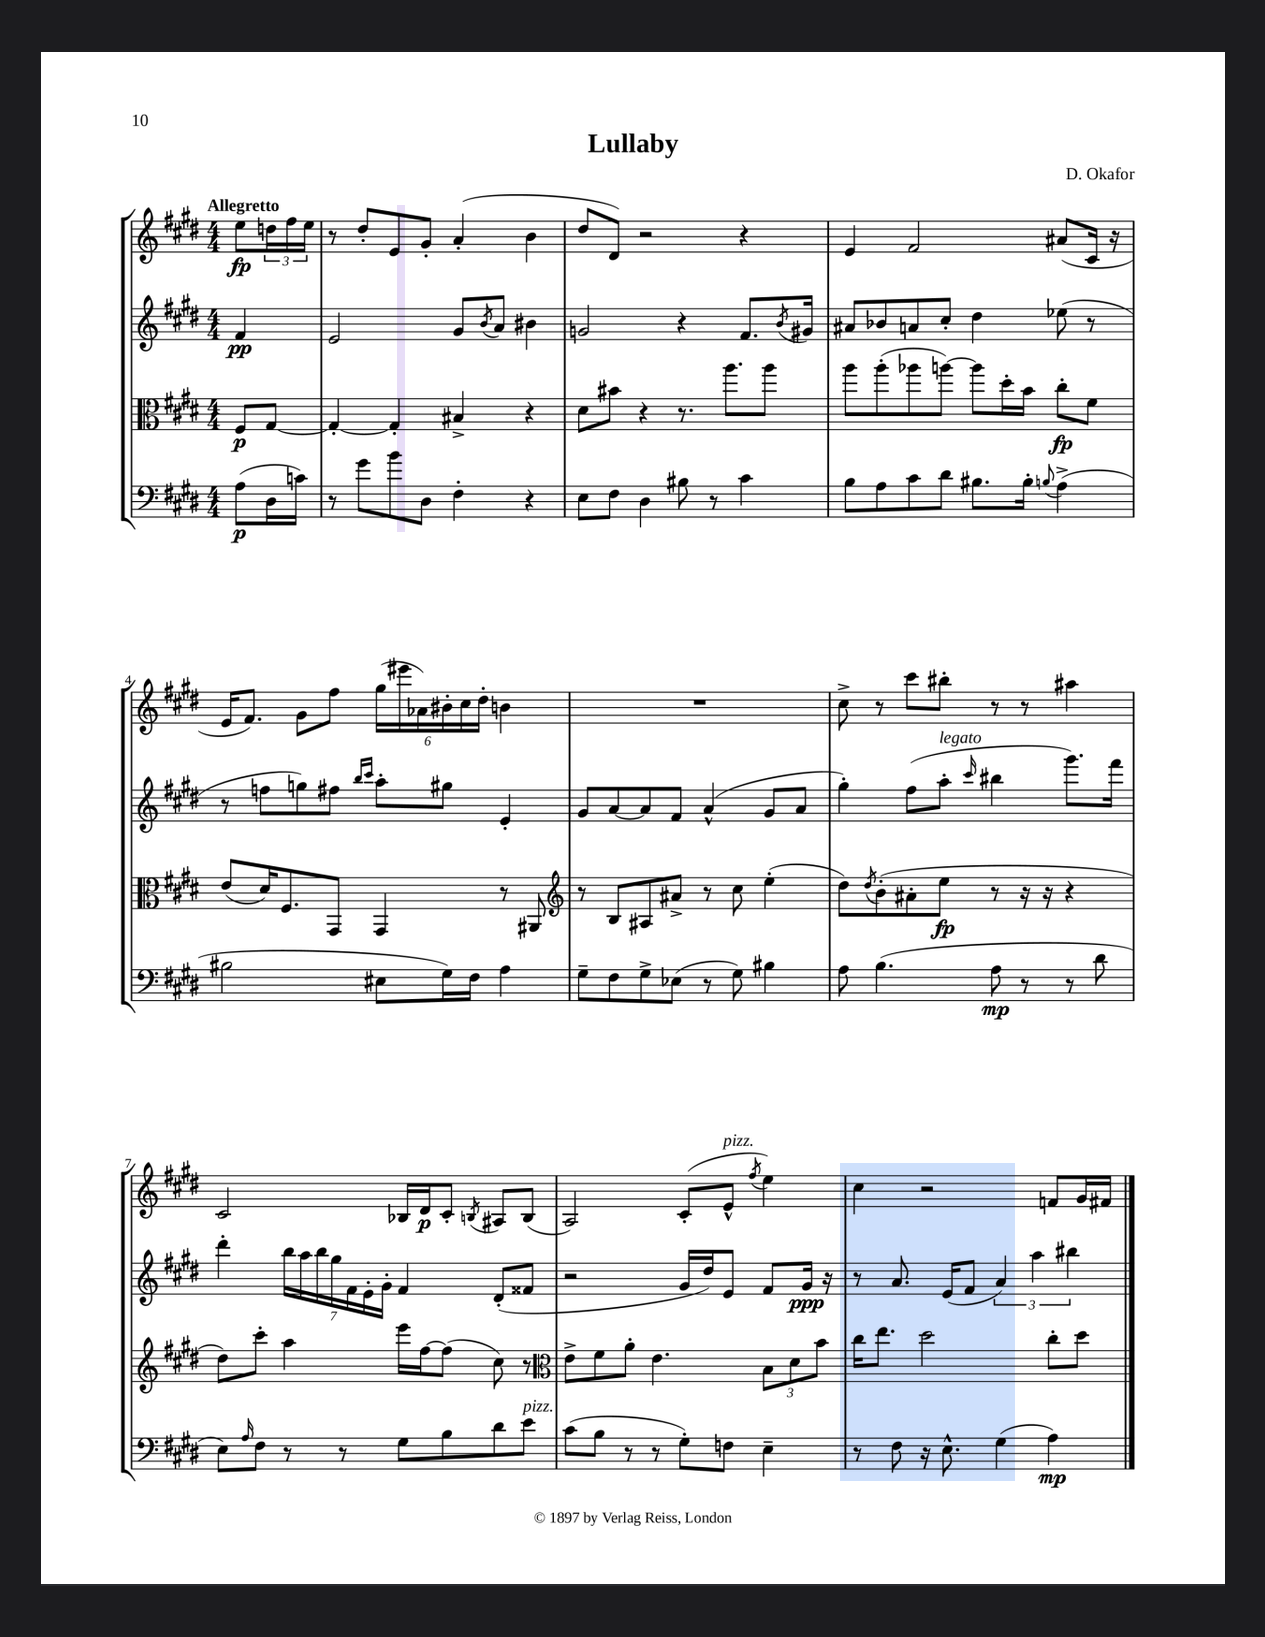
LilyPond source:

\header { title = "Lullaby" composer = "D. Okafor" }
<<
\new StaffGroup <<
\new Staff = "s0" {
    \clef treble \key e \major \numericTimeSignature \time 4/4 \partial 4 \tempo "Allegretto"
    e''8\fp \tuplet 3/2 { d''16 fis''16 e''16 } |
    r8 dis''8-. e'8 gis'8-. a'4-.( b'4 |
    dis''8 dis'8) r2 r4 |
    e'4 fis'2 ais'8( cis'16 r16 |
    e'16 fis'8.) gis'8 fis''8 \tuplet 6/4 { gis''16( eis'''16 aes'16) bis'16-. cis''16 dis''16-. } b'4 |
    R1 |
    cis''8-> r8 cis'''8 bis''8-. r8 r8 ais''4 |
    cis'2 bes16 dis'16\p cis'8-. \acciaccatura { b8 } ais8 b8( |
    a2) cis'8-.( e'8-^^\markup { \italic "pizz." } \acciaccatura { fis''8 } e''4) |
    cis''4 r2 f'8 gis'16 fis'16 \bar "|." |
}
\new Staff = "s1" {
    \clef treble \key e \major \numericTimeSignature \time 4/4 \partial 4
    fis'4\pp |
    e'2 gis'8 \acciaccatura { b'8 } a'8 bis'4 |
    g'2 r4 fis'8. \acciaccatura { b'8 } gis'16 |
    ais'8 bes'8 a'8 cis''8-. dis''4 ees''8( r8 |
    r8 f''8 g''8) fis''8 \grace { b''16 cis'''16 } a''8-. gis''8 e'4-. |
    gis'8 a'8~ a'8 fis'8 a'4-^( gis'8 a'8 |
    gis''4-.) fis''8( a''8-.^\markup { \italic "legato" } \grace { cis'''16 } bis''4 gis'''8.) fis'''16 |
    dis'''4-. \tuplet 7/4 { b''16 a''16 b''16 gis''16 fis'16 e'16-. gis'16-. } fis'4 dis'8-.( fisis'8 |
    r2 gis'16 dis''16) e'8 fis'8 gis'16\ppp r16 |
    r8 a'8. e'16( fis'8 \tuplet 3/2 { a'4) a''4 bis''4 } \bar "|." |
}
\new Staff = "s2" {
    \clef alto \key e \major \numericTimeSignature \time 4/4 \partial 4
    fis8\p gis8~ |
    gis4~-. gis4-. bis4-> r4 |
    dis'8 bis'8 r4 r8. a''8. a''8 |
    a''8 a''8-.( aes''8 a''8~) a''8 dis''16-. b'16 cis''8-.\fp fis'8 |
    e'8( dis'16) fis8. gis,8 gis,4 r8 ais,8 |
    \clef treble r8 b8 ais8 ais'8-> r8 cis''8 e''4-.( |
    dis''8) \acciaccatura { dis''8 } b'8-.( ais'8-. e''8\fp r8 r16 r16 r4 |
    dis''8) cis'''8-. a''4 e'''16 fis''16~ fis''8( cis''8) r8 |
    \clef alto e'8-> fis'8 a'8-. e'4. \tuplet 3/2 { b8 dis'8 b'8 } |
    cis''16 e''8. dis''2 cis''8-. dis''8 \bar "|." |
}
\new Staff = "s3" {
    \clef bass \key e \major \numericTimeSignature \time 4/4 \partial 4
    a8\p( dis16 c'16) |
    r8 gis'8 b'8 dis8 fis4-. r4 |
    e8 fis8 dis4 bis8 r8 cis'4 |
    b8 a8 cis'8 dis'8 bis8. bis16-. \appoggiatura { b8 } a4->( |
    bis2 eis8 gis16) fis16 a4 |
    gis8-- fis8 gis8-> ees8( r8 gis8) bis4 |
    a8 b4.( a8\mp r8 r8 dis'8 |
    e8) \grace { a16 } fis8 r8 r8 gis8 b8 dis'8 e'8^\markup { \italic "pizz." } |
    cis'8( b8 r8 r8 gis8-.) f8 e4-- |
    r8 fis8 r16 e8.-^ gis4( a4\mp) \bar "|." |
}
>>
>>
